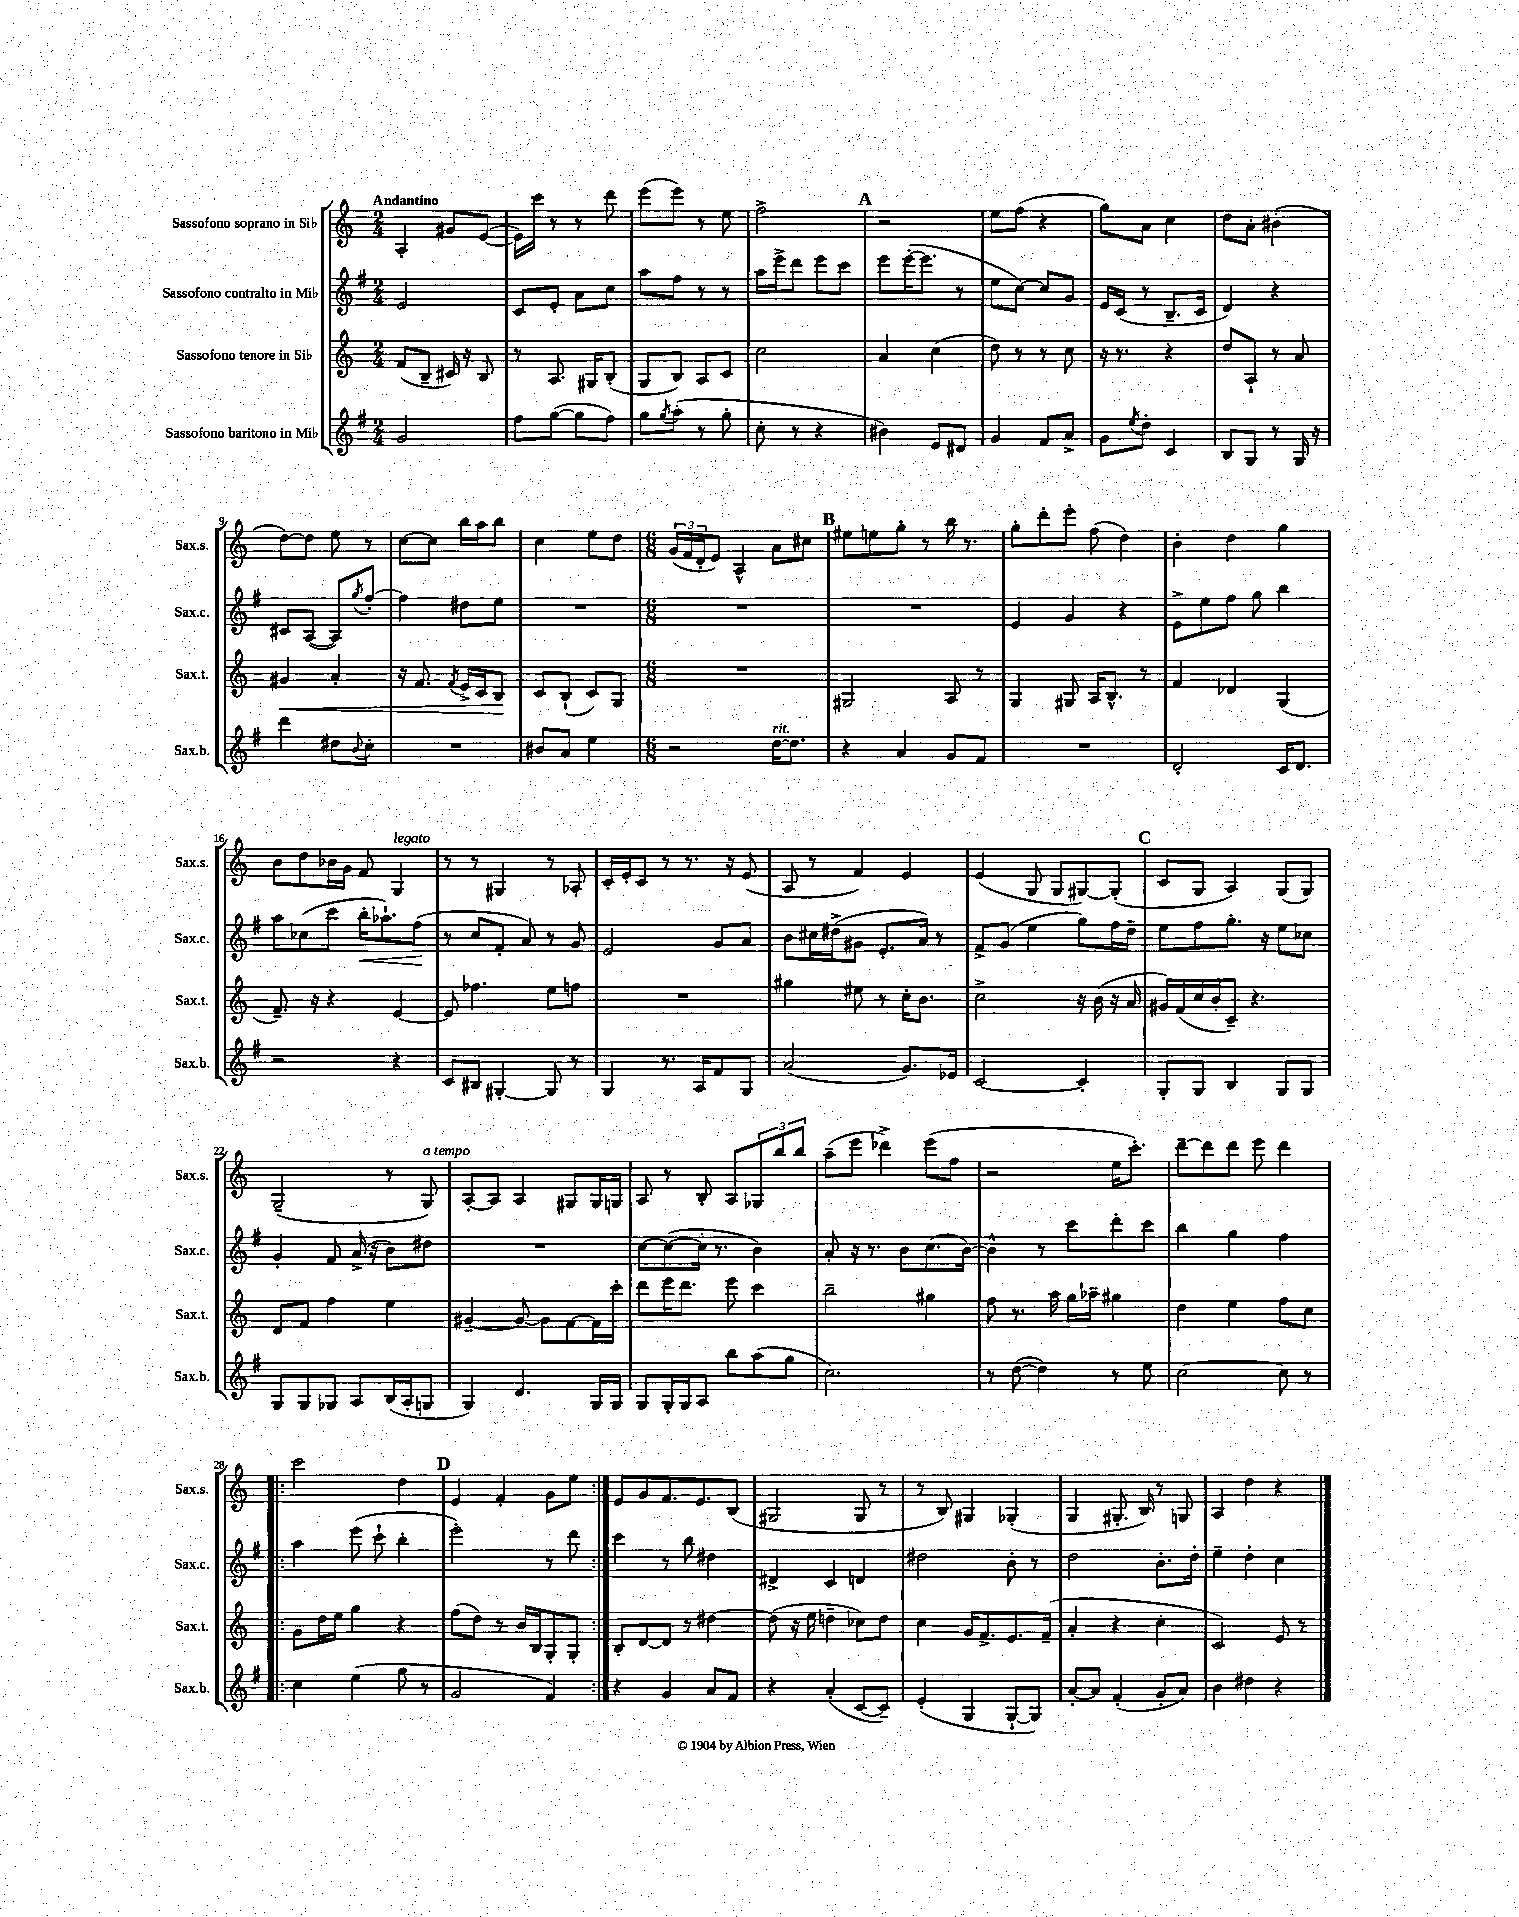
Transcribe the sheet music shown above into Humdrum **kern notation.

**kern	**kern	**dynam	**kern	**dynam	**kern
*part4	*part3	*part3	*part2	*part2	*part1
*staff4	*staff3	*staff3	*staff2	*staff2	*staff1
*I"Sassofono baritono in Mi♭	*I"Sassofono tenore in Si♭	*	*I"Sassofono contralto in Mi♭	*	*I"Sassofono soprano in Si♭
*I'Sax.b.	*I'Sax.t.	*	*I'Sax.c.	*	*I'Sax.s.
*clefG2	*clefG2	*	*clefG2	*	*clefG2
*k[f#]	*k[]	*	*k[f#]	*	*k[]
*M2/4	*M2/4	*	*M2/4	*	*M2/4
=1	=1	=1	=1	=1	=1
!	!	!	!	!	!LO:TX:a:B:t=Andantino
2g/	(8f/L	.	2e/	.	4A'/
.	8B~/J	.	.	.	.
.	16c#X/)	.	.	.	8g#X/L
.	16r	.	.	.	.
.	8B/	.	.	.	([8e/J
=2	=2	=2	=2	=2	=2
8ff#\L	8r	.	8c/L	.	16e\LL])
.	.	.	.	.	16ccc\JJ
([8gg\J	8.A/	.	8e'/J	.	8r
8gg\L]	.	.	8a\L	.	8r
.	16G#X/KL	.	.	.	.
8ff#\J)	(8B'/J	.	8cc\J	.	8ddd\
=3	=3	=3	=3	=3	=3
8gg\L	8G/L	.	8aa\L	.	(8eee\L
8qgg/	.	.	.	.	.
(8aa'\J	8B/J)	.	8ff#\J	.	8eee\J)
8r	8A/L	.	8r	.	8r
8gg'\	8c/J	.	8r	.	8ee\
=4	=4	=4	=4	=4	=4
8cc'\	2cc\	.	16aa\LL	.	2ff^\
.	.	.	16eee^\J	.	.
8r	.	.	8ddd\J	.	.
4r	.	.	8eee\L	.	.
.	.	.	8ccc\J	.	.
!!LO:REH:place=s1:t=A
=5	=5	=5	=5	=5	=5
4b#X\)	4a/	.	8eee\L	.	2r
.	.	.	([16eee'\K	.	.
.	.	.	8.eee\J]	.	.
8e/L	(4cc\	.	.	.	.
8d#X/J	.	.	8r	.	.
=6	=6	=6	=6	=6	=6
4g/	8dd\)	.	8ee\L	.	8ee\L
.	8r	.	[8cc\J)	.	(8ff\J
8f#/L	8r	.	8cc/L]	.	4r
8a^/J	8cc\	.	8g/J	.	.
=7	=7	=7	=7	=7	=7
8g\L	16r	.	16e/LL	.	8gg\L)
.	8.r	.	(16c/JJ	.	.
8qee/	.	.	.	.	.
8dd'\J	.	.	8r	.	8a\J
4c/	4r	.	8.B~/L	.	4cc\
.	.	.	16c/Jk	.	.
=8	=8	=8	=8	=8	=8
8B/L	8dd/L	.	4d/)	.	8dd\L
8G/J	8A`/J	.	.	.	8a'\J
8r	8r	.	4r	.	(4b#X'\
16G/	8a/	.	.	.	.
16r	.	.	.	.	.
!!LO:LB:g=z
=9	=9	=9	=9	=9	=9
!	!	!LO:HP:b	!	!	!
4ddd\	4g#X/	<	8c#X/L	.	[8dd\L)
.	.	.	([8A/J	.	8dd\J]
8dd#X\L	4a'/	.	8A/L])	.	8ee\
8qqb/	.	.	8qgg/	.	.
8cc'\J	.	.	[8ff#'/J	.	8r
=10	=10	=10	=10	=10	=10
2r	16r	.	4ff#\]	.	[8cc\L
.	8.f/	.	.	.	.
.	.	.	.	.	8cc\J]
.	8qf/	.	.	.	.
.	16e^/LL	.	8dd#X\L	.	16bb\LL
.	16c/J	.	.	.	16aa\J
.	8B/J	.	8ee\J	.	8bb\J
.	.	[	.	.	.
=11	=11	=11	=11	=11	=11
8b#X/L	8c/L	.	2r	.	4cc\
8a/J	(8B`/J	.	.	.	.
4ee\	8c/L)	.	.	.	8ee\L
.	8G/J	.	.	.	8dd\J
=12	=12	=12	=12	=12	=12
*M6/8	*M6/8	*	*M6/8	*	*M6/8
2r	2.r	.	2.r	.	(24g/LL
.	.	.	.	.	24f/
.	.	.	.	.	24d'/J
.	.	.	.	.	8e/J)
.	.	.	.	.	4A^^/
!LO:TX:a:i:t=rit.	!	!	!	!	!
[16dd\KL	.	.	.	.	8a\L
8.dd\J]	.	.	.	.	.
.	.	.	.	.	8cc#X\J
!!LO:REH:place=s1:t=B
=13	=13	=13	=13	=13	=13
4r	2G#X/	.	2.r	.	8ee#X\L
.	.	.	.	.	8een\
4a/	.	.	.	.	8gg'\J
.	.	.	.	.	8r
8g/L	8A/	.	.	.	16bb\
.	.	.	.	.	8.r
8f#/J	8r	.	.	.	.
=14	=14	=14	=14	=14	=14
2.r	4G/	.	4e/	.	8gg'\L
.	.	.	.	.	8ddd'\
.	8G#X/	.	4g/	.	8eee'\J
.	16A/KL	.	.	.	(8ff\
.	8.B^^/J	.	.	.	.
.	.	.	4r	.	4dd\)
.	8r	.	.	.	.
=15	=15	=15	=15	=15	=15
2d'/	4f/	.	8e^\L	.	4b'\
.	.	.	8ee\	.	.
.	4d-X/	.	8ff#\J	.	4dd\
.	.	.	8gg\	.	.
16c/KL	(4G/	.	4bb\	.	4gg\
8.d/J	.	.	.	.	.
!!LO:LB:g=z
=16	=16	=16	=16	=16	=16
2r	8.f~/)	.	8aa\L	.	8b\L
.	.	.	(8cc-X\	.	8dd\
.	16r	.	.	.	.
.	4r	.	8ccc\J	.	16b-X\L
.	.	.	.	.	16g\JJ
!	!	!	!	!LO:HP:b	!
.	.	.	16bb'\KL	<	8f/
.	.	.	8.aa-X`\)	.	.
!	!	!	!	!	!LO:TX:a:i:t=legato
4r	[4e/	.	.	.	4G/
.	.	.	(8ff#\J	.	.
.	.	.	.	[	.
=17	=17	=17	=17	=17	=17
8c/L	8e/]	.	8r	.	8r
8B#X/J	4.ff-X\	.	8cc/L	.	8r
[4G#X'/	.	.	8f#'/J	.	4G#X/
.	.	.	8a/)	.	.
8G#/]	8ee\L	.	8r	.	8r
8r	8ffn\J	.	8g/	.	8A-X'/
=18	=18	=18	=18	=18	=18
4G/	2.r	.	2e/	.	16c'/LL
.	.	.	.	.	16e'/J
.	.	.	.	.	8c/J
8.r	.	.	.	.	8r
.	.	.	.	.	8.r
16A/KL	.	.	.	.	.
8f#/	.	.	8g/L	.	.
.	.	.	.	.	16r
8G/J	.	.	8a/J	.	(8e/
=19	=19	=19	=19	=19	=19
(2a/	4gg#X\	.	8b\L	.	8A/
.	.	.	16cc#X\L	.	8r
.	.	.	(16dd#X^\J	.	.
.	8ee#X\	.	8g#X\J	.	4f/)
.	8r	.	8.e'/L	.	.
8.g/L)	16cc'\KL	.	.	.	4e/
.	8.b\J	.	16a/Jk)	.	.
.	.	.	8r	.	.
16e-X/Jk	.	.	.	.	.
=20	=20	=20	=20	=20	=20
[2c/	2cc^\	.	8f#^/L	.	(4e/
.	.	.	(8g/J	.	.
.	.	.	4ee\	.	8G/
.	.	.	.	.	8G/L
4c'/]	16r	.	8gg\L)	.	[8G#X/)
.	(16b\	.	.	.	.
.	16r	.	16ff#\L	.	(8G#'/J]
.	16a/	.	16dd~\JJ	.	.
!!LO:REH:place=s1:t=C
=21	=21	=21	=21	=21	=21
8G'/L	16g#X/LL)	.	8ee\L	.	8c/L
.	(16f/	.	.	.	.
8G/J	16cc/	.	8ff#\	.	8G/J
.	16b'/J	.	.	.	.
4B/	8c~/J)	.	8.gg'\J	.	4A/)
.	4.r	.	.	.	.
.	.	.	16r	.	.
8G/L	.	.	8ee\L	.	(8G/L
8G/J	.	.	8cc-X\J	.	8G/J)
!!LO:LB:g=z
=22	=22	=22	=22	=22	=22
8G/L	8d/L	.	4g'/	.	(2G~/
8G/	8f/J	.	.	.	.
8G-X/J	4ff\	.	8f#/	.	.
8A/L	.	.	(16a^/	.	.
.	.	.	16r	.	.
(16B/L	4ee\	.	8b\L)	.	8r
16A'/J	.	.	.	.	.
!	!	!	!	!	!LO:TX:a:i:t=a tempo
8Gn/J	.	.	8dd#X\J	.	8G/)
=23	=23	=23	=23	=23	=23
4G/)	[4g#X~/	.	2.r	.	[8A'/L
.	.	.	.	.	8A/J]
4.d/	8g#/_	.	.	.	4A/
.	8g#\L]	.	.	.	.
.	[8f\	.	.	.	8G#X/L
16G/LL	16f\L]	.	.	.	16G#/L
16G/JJ	16ccc'\JJ	.	.	.	16Gn/JJ
=24	=24	=24	=24	=24	=24
8G/L	8ddd\L	.	[8cc\L	.	8A/
16G'/L	16eee\K	.	(8cc\_	.	8r
16G/J	8.ddd\J	.	.	.	.
8A/J	.	.	16cc'\Jk]	.	8B'/
.	.	.	8.r	.	.
8bb\L	8eee\	.	.	.	8A/L
(8aa\	4ccc\	.	4b\)	.	12G-X/
.	.	.	.	.	12bb/
8gg\J	.	.	.	.	.
.	.	.	.	.	12bb/J
=25	=25	=25	=25	=25	=25
2.cc\)	2bb~\	.	8a'/	.	(8aa~\L
.	.	.	16r	.	8eee\J
.	.	.	8.r	.	.
.	.	.	.	.	4ddd-X^\)
.	.	.	8b\L	.	.
.	4gg#X\	.	(8.cc\	.	(8eee\L
.	.	.	.	.	8ff\J
.	.	.	[16b\Jk)	.	.
=26	=26	=26	=26	=26	=26
8r	8ff\	.	4b^^\]	.	2r
([8dd\	8.r	.	.	.	.
4dd\])	.	.	8r	.	.
.	16aa\	.	.	.	.
.	16gg\LL	.	8ccc\L	.	.
.	16aa-X~\JJ	.	.	.	.
8r	4gg#X\	.	8ddd'\	.	16ee\KL
.	.	.	.	.	8.ccc'\J)
8ee\	.	.	8ccc\J	.	.
=27	=27	=27	=27	=27	=27
[2cc\	4dd\	.	4bb\	.	[8ddd~\L
.	.	.	.	.	8ddd\]
.	4ee\	.	4gg\	.	8ddd\J
.	.	.	.	.	8eee\
8cc\]	8ff\L	.	4ff#\	.	4ddd\
8r	8cc\J	.	.	.	.
!!LO:LB:g=z
=28!|:	=28!|:	=28!|:	=28!|:	=28!|:	=28!|:
4cc\	8g\L	.	4aa\	.	2ccc\
.	16dd\L	.	.	.	.
.	16ee\JJ	.	.	.	.
(4ee\	4gg\	.	(8eee\	.	.
.	.	.	8ccc`\	.	.
8gg\	4r	.	4bb'\	.	4dd\
8r	.	.	.	.	.
!!LO:REH:place=s1:t=D
=29	=29	=29	=29	=29	=29
2g/	(8ff\L	.	2eee'\)	.	4e/
.	8dd\J)	.	.	.	.
.	8r	.	.	.	4f'/
.	16b/LL	.	.	.	.
.	16B/J	.	.	.	.
4f#/)	8G'/	.	8r	.	8g\L
.	8G'/J	.	8ddd\	.	8ee\J
=30:|!	=30:|!	=30:|!	=30:|!	=30:|!	=30:|!
4r	8B'/L	.	4ccc\	.	8e/L
.	[8d/	.	.	.	8g/
4g/	8d/J]	.	8r	.	8.f/
.	8r	.	8bb\	.	.
.	.	.	.	.	8.e/
8a/L	[4dd#X\	.	4dd#X\	.	.
8f#/J	.	.	.	.	(8B/J
=31	=31	=31	=31	=31	=31
4r	(8dd#\]	.	4d#X^/	.	2G#X/
.	16r	.	.	.	.
.	16ee\	.	.	.	.
(4a'/	4ddn~\	.	4c/	.	.
[8c/L	8cc-X\L)	.	4dn/	.	8G#/
8c~/J])	8dd\J	.	.	.	8r
=32	=32	=32	=32	=32	=32
(4e'/	4cc\	.	2dd#X\	.	8r
.	.	.	.	.	8B/)
4G/	16g/KL	.	.	.	4G#X/
.	8.f^/	.	.	.	.
[8G`/L	8.e/	.	8b'\	.	(4G-X'/
8G/J])	.	.	8r	.	.
.	(16f~/Jk	.	.	.	.
=33	=33	=33	=33	=33	=33
[8a'/L	4a'/	.	2dd\	.	4G/
8a/J]	.	.	.	.	.
(4f#'/	4r	.	.	.	8.G#X'/
.	.	.	.	.	16B/)
8g'/L	4cc'\	.	8.b'\L	.	8r
8a/J)	.	.	.	.	8Gn/
.	.	.	16dd'\Jk	.	.
=34	=34	=34	=34	=34	=34
4b\	2c/)	.	4ee~\	.	4A/
4dd#X\	.	.	4dd'\	.	4dd\
4r	8e/	.	4cc\	.	4r
.	8r	.	.	.	.
==	==	==	==	==	==
*-	*-	*-	*-	*-	*-
